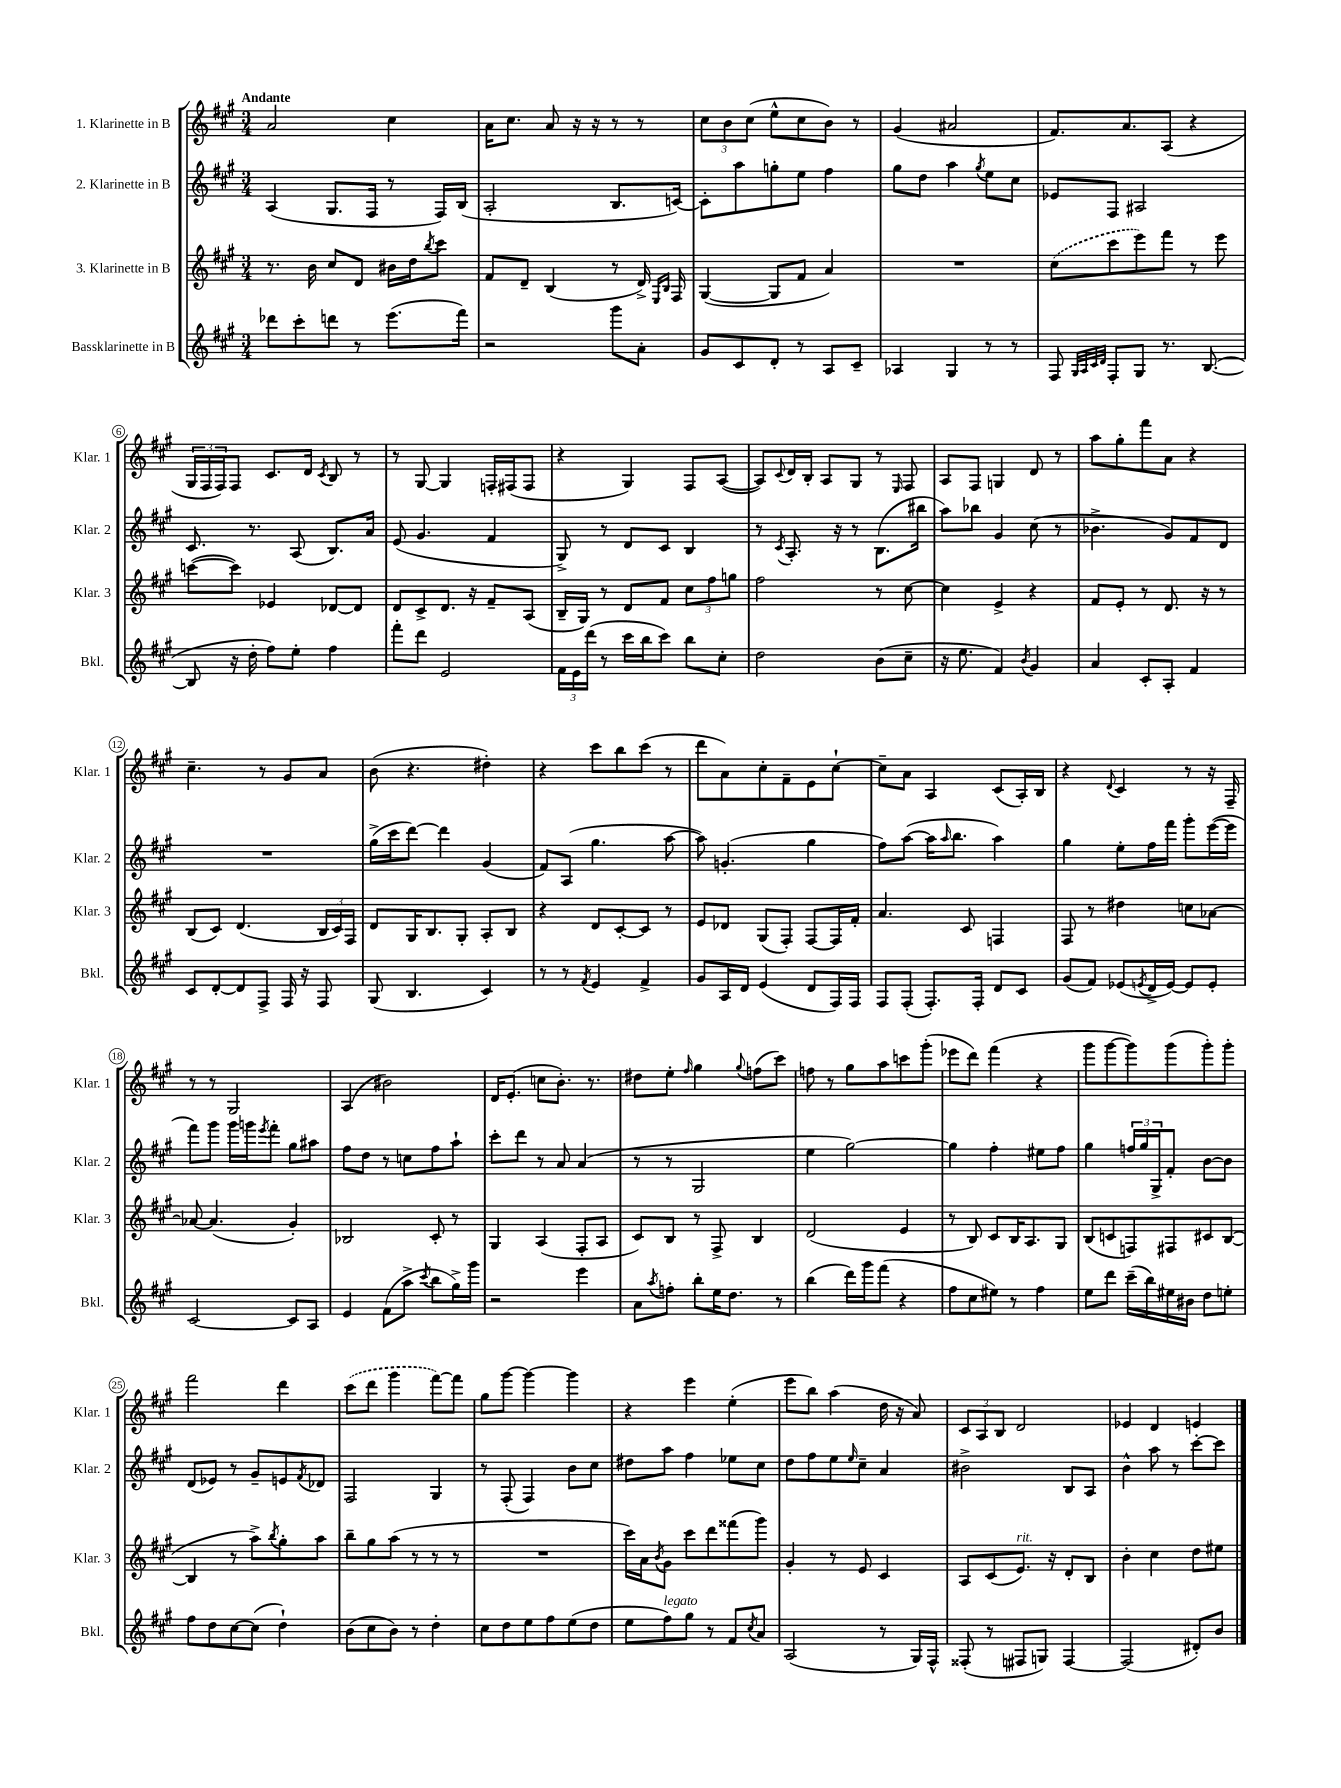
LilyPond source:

<<
\new StaffGroup <<
\new Staff = "s0" \with { instrumentName = "1. Klarinette in B" shortInstrumentName = "Klar. 1" } {
    \clef treble \key a \major \numericTimeSignature \time 3/4 \tempo "Andante"
    a'2 cis''4 |
    a'16 cis''8. a'8 r16 r16 r8 r8 |
    \tuplet 3/2 { cis''8 b'8 cis''8( } e''8-^ cis''8 b'8) r8 |
    gis'4( ais'2 |
    fis'8.) a'8. a8( r4 |
    \tuplet 3/2 { gis16 fis16 fis16) } fis8 cis'8. d'16 \acciaccatura { cis'8 } b8 r8 |
    r8 gis8~ gis4 f16-. fis16( fis8 |
    r4 gis4) fis8 a8~( |
    a8) \appoggiatura { cis'8 } d'16 b16-. a8 gis8 r8 \grace { e16 } fis8 |
    a8 fis8 g4 d'8 r8 |
    a''8 gis''8-. fis'''8 a'8 r4 |
    cis''4.-- r8 gis'8 a'8 |
    b'8( r4. dis''4-.) |
    r4 cis'''8 b''8 cis'''8( r8 |
    d'''8 a'8) cis''8-. fis'8-- e'8 cis''8~-! |
    cis''8-- a'8 a4 cis'8( a16-.) b16 |
    r4 \appoggiatura { d'8 } cis'4 r8 r16 fis16-- |
    r8 r8 gis2 |
    a4( bis'2) |
    d'16 e'8.-.( c''8 b'8.-.) r8. |
    dis''8 e''8-. \grace { fis''16 } gis''4 \appoggiatura { gis''8 } f''8( cis'''8) |
    f''8 r8 gis''8 a''8 c'''8 gis'''8-.( |
    ees'''8 d'''8) fis'''4( r4 |
    gis'''8 gis'''8~ gis'''8) gis'''8( gis'''8-.) gis'''8-. |
    fis'''2 d'''4 |
    \once \slurDashed cis'''8( d'''8 gis'''4 fis'''8~) fis'''8 |
    gis''8 gis'''8~ gis'''4~ gis'''4 |
    r4 e'''4 e''4-.( |
    e'''8 b''8) a''4( d''16 r16 a'8) |
    \tuplet 3/2 { cis'8 a8 b8 } d'2 |
    ees'4 d'4 e'4 \bar "|." |
}
\new Staff = "s1" \with { instrumentName = "2. Klarinette in B" shortInstrumentName = "Klar. 2" } {
    \clef treble \key a \major \numericTimeSignature \time 3/4
    a4( gis8. fis16 r8 fis16) b16( |
    a2-. b8. c'16~) |
    c'8-. a''8 g''8-. e''8 fis''4 |
    gis''8 d''8 a''4 \acciaccatura { gis''8 } e''8 cis''8 |
    ees'8 fis8 ais2 |
    cis'8. r8. a8( b8.) a'16 |
    e'8( gis'4. fis'4 |
    gis8->) r8 d'8 cis'8 b4 |
    r8 \acciaccatura { cis'8 } a8.-. r16 r8 b8.( bis''16 |
    a''8) bes''8 gis'4 cis''8( r8 |
    bes'4.-> gis'8) fis'8 d'8 |
    R2. |
    gis''16->( cis'''16 d'''8~) d'''4 gis'4( |
    fis'8) a8( gis''4. a''8~ |
    a''8) g'4.-.( gis''4 |
    fis''8) a''8~( a''16 \grace { a''16 } b''8. a''4) |
    gis''4 e''8-. fis''16 fis'''16 gis'''8-. e'''16~( e'''16 |
    fis'''8) gis'''8 gis'''16 g'''16 \acciaccatura { e'''8 } fis'''8-. gis''8 ais''8 |
    fis''8 d''8 r8 c''8 fis''8 a''8-! |
    cis'''8-. d'''8 r8 a'8 a'4( |
    r8 r8 gis2 |
    e''4 gis''2~) |
    gis''4 fis''4-. eis''8 fis''8 |
    gis''4 \tuplet 3/2 { f''16 gis''16 gis16-> } fis'8-. b'8~ b'8 |
    d'8( ees'8) r8 gis'8-- e'8 \acciaccatura { fis'8 } des'8 |
    fis2 gis4 |
    r8 fis8-.( fis4) b'8 cis''8 |
    dis''8 a''8 fis''4 ees''8 cis''8 |
    d''8 fis''8 e''8 \grace { e''16 } cis''8-- a'4 |
    bis'2-> b8 a8 |
    b'4-^ a''8 r8 cis'''8~-. cis'''8 \bar "|." |
}
\new Staff = "s2" \with { instrumentName = "3. Klarinette in B" shortInstrumentName = "Klar. 3" } {
    \clef treble \key a \major \numericTimeSignature \time 3/4
    r8. b'16 cis''8 d'8 bis'16 d''16 \acciaccatura { b''8 } cis'''8 |
    fis'8 d'8-- b4( r8 d'16->) \grace { e16 b16 } fis16 |
    gis4~( gis8 fis'8 a'4) |
    R2. |
    \once \slurDashed cis''8( cis'''8 e'''8) fis'''8 r8 e'''8 |
    c'''8~( c'''8) ees'4 des'8~ des'8 |
    d'8 cis'8-> d'8. r16 fis'8-- a8( |
    b16-- gis16) r8 d'8 fis'8 \tuplet 3/2 { cis''8 fis''8 g''8 } |
    fis''2 r8 cis''8~ |
    cis''4 e'4-> r4 |
    fis'8 e'8-. r8 d'8. r16 r8 |
    b8( cis'8) d'4.( \tuplet 3/2 { b16 cis'16) fis16 } |
    d'8 gis16 b8. gis8-. a8-. b8 |
    r4 d'8 cis'8~-. cis'8 r8 |
    e'8 des'8 gis8( fis8-.) fis8~ fis16 fis'16-. |
    a'4. cis'8 f4 |
    fis8 r8 dis''4 c''8 aes'8~ |
    aes'8~ aes'4.( gis'4-.) |
    bes2 cis'8-. r8 |
    gis4 a4( fis8-. a8 |
    cis'8) b8 r8 fis8-> b4 |
    d'2( e'4 |
    r8 b8) cis'8 b16 a8. gis8 |
    b8( c'8 f8) fis8 cis'8 b8~( |
    b4 r8 a''8->) \acciaccatura { b''8 } gis''8-. a''8 |
    b''8-- gis''8 a''8( r8 r8 r8 |
    R2. |
    cis'''16) a'16 \acciaccatura { b'8 } gis'8 cis'''8 d'''8 fisis'''8( gis'''8) |
    gis'4-. r8 e'8 cis'4 |
    a8 cis'8( e'8.^\markup { \italic "rit." }) r16 d'8-. b8 |
    b'4-. cis''4 d''8 eis''8 \bar "|." |
}
\new Staff = "s3" \with { instrumentName = "Bassklarinette in B" shortInstrumentName = "Bkl." } {
    \clef treble \key a \major \numericTimeSignature \time 3/4
    des'''8 cis'''8-. d'''8 r8 e'''8.( fis'''16) |
    r2 gis'''8 a'8-. |
    gis'8 cis'8 d'8-. r8 a8 cis'8-- |
    aes4 gis4 r8 r8 |
    fis8 \grace { gis32 a32 cis'32 d'32 } fis8-. gis8 r8. b8.~( |
    b8 r16 d''16-. fis''8) e''8-. fis''4 |
    fis'''8-. d'''8 e'2 |
    \tuplet 3/2 { fis'16 e'16 d'''16( } r8 cis'''16 b''16 cis'''8) b''8 cis''8-. |
    d''2 b'8( cis''8-- |
    r16 e''8. fis'4) \acciaccatura { b'8 } gis'4 |
    a'4 cis'8-. a8-. fis'4 |
    cis'8 d'8~-. d'8 fis8-> fis16 r16 fis8 |
    gis8( b4. cis'4) |
    r8 r8 \acciaccatura { fis'8 } e'4 fis'4-> |
    gis'8 a16 d'16 e'4( d'8 fis16) fis16 |
    fis8 fis8-.( fis8.-.) fis16-. d'8 cis'8 |
    gis'8( fis'8) ees'8( \acciaccatura { e'8 } d'16-> e'16~) e'8 e'8-. |
    cis'2~ cis'8 a8 |
    e'4 fis'8( a''8-> \acciaccatura { cis'''8 } b''8 gis''16->) gis'''16 |
    r2 e'''4 |
    a'8 \acciaccatura { a''8 } f''8-. b''8-. e''16 d''8. r8 |
    b''4( d'''16) gis'''16 fis'''8( r4 |
    fis''8 cis''8 eis''8) r8 fis''4 |
    e''8 d'''8 cis'''16--( b''16) eis''16 bis'16 d''8 e''8-. |
    fis''8 d''8 cis''8~ cis''8( d''4-!) |
    b'8( cis''8 b'8) r8 d''4-. |
    cis''8 d''8 e''8 fis''8 e''8( d''8 |
    e''8 fis''8^\markup { \italic "legato" }) gis''8 r8 fis'8 \acciaccatura { cis''8 } a'8 |
    a2( r8 gis16) fis16-^ |
    fisis8-.( r8 fis8 g8) fis4~ |
    fis2( dis'8-.) b'8 \bar "|." |
}
>>
>>
\layout { \context { \Score \override BarNumber.stencil = #(make-stencil-circler 0.1 0.3 ly:text-interface::print) } }
